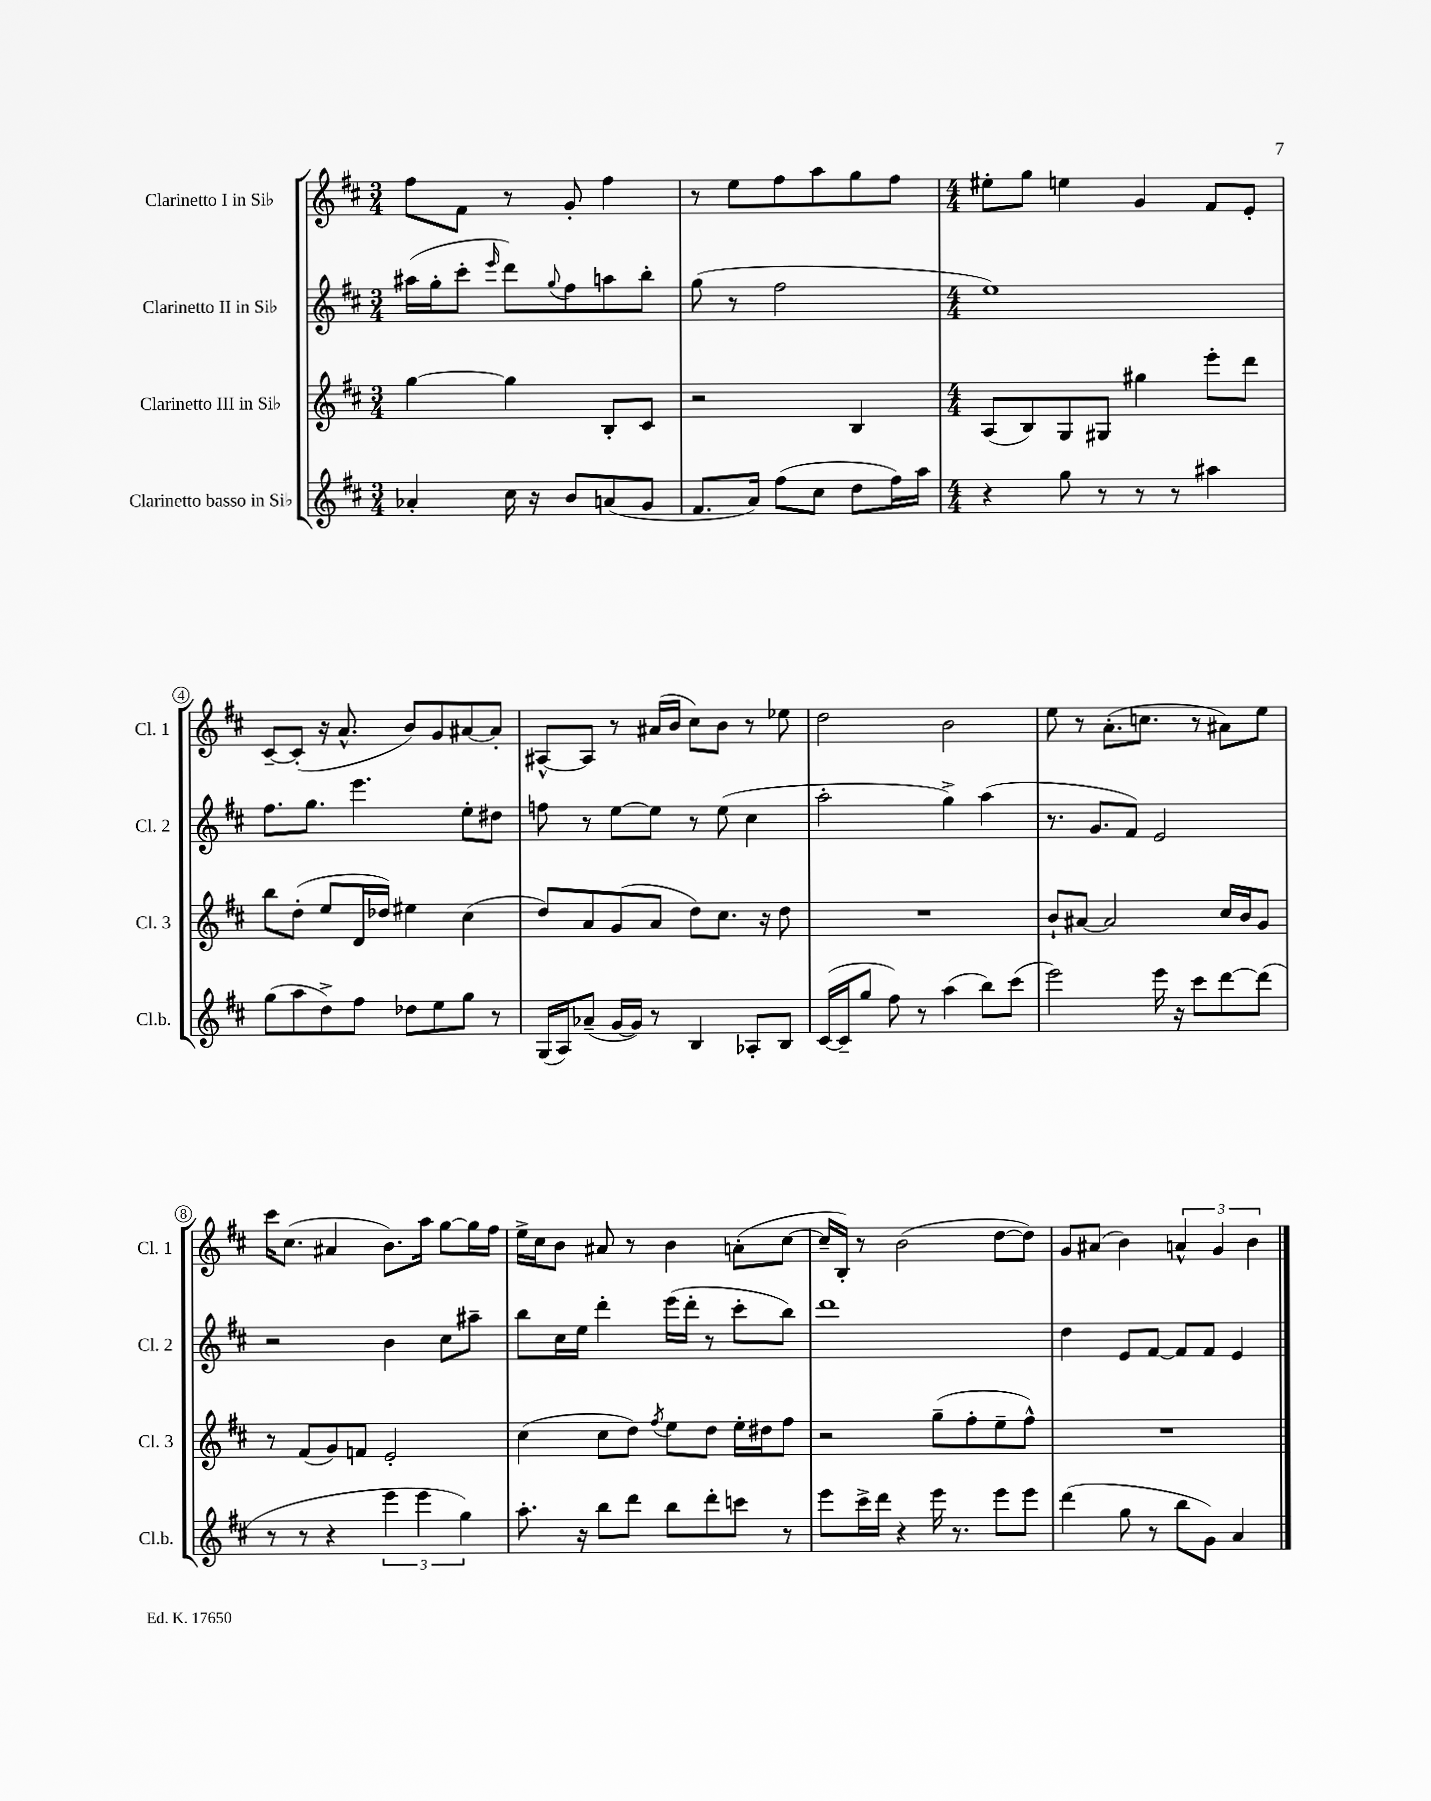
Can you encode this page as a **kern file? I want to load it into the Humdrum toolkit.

**kern	**kern	**kern	**kern
*staff4	*staff3	*staff2	*staff1
*clefG2	*clefG2	*clefG2	*clefG2
*k[f#c#]	*k[f#c#]	*k[f#c#]	*k[f#c#]
*M3/4	*M3/4	*M3/4	*M3/4
4a-'	[4gg	(16aa#	8ff#
.	.	16gg'	.
.	.	8ccc#'	8f#
.	.	16qqeee	.
16cc#	4gg]	8ddd)	8r
16r	.	.	.
.	.	8qqgg	.
8b	.	8ff#	8g'
(8a	8B'	8aa	4ff#
8g	8c#	8bb'	.
=	=	=	=
8.f#	2r	(8gg	8r
.	.	8r	8ee
16a)	.	.	.
(8ff#	.	2ff#	8ff#
8cc#	.	.	8aa
8dd	4B	.	8gg
16ff#)	.	.	8ff#
16aa	.	.	.
=	=	=	=
*M4/4	*M4/4	*M4/4	*M4/4
4r	(8A	1ee)	8ee#'
.	8B)	.	8gg
8gg	8G	.	4ee
8r	8G#	.	.
8r	4gg#	.	4g
8r	.	.	.
4aa#	8eee'	.	8f#
.	8ddd	.	8e'
=	=	=	=
(8gg	8bb	8.ff#	[8c#~
8aa	(8dd'	.	(8c#']
.	.	8.gg	.
8dd^)	8ee	.	16r
.	.	.	8.a^^
8ff#	16d	4.eee	.
.	16dd-)	.	.
8dd-	4ee#	.	8b)
8ee	.	.	8g
8gg	(4cc#	8ee'	[8a#
8r	.	8dd#	8a#']
=	=	=	=
(16G	8dd)	8ff	[8A#^^
16A)	.	.	.
(8a-~	8a	8r	8A#]
[16g	(8g	[8ee	8r
16g])	.	.	.
8r	8a	8ee]	(16a#
.	.	.	16b
4B	8dd)	8r	8cc#)
.	8.cc#	(8ee	8b
8A-'	.	4cc#	8r
.	16r	.	.
8B	8dd	.	8ee-
=	=	=	=
([16c#	1r	2aa'	2dd
16c#~]	.	.	.
8gg	.	.	.
8ff#)	.	.	.
8r	.	.	.
(4aa	.	4gg^)	2b
8bb)	.	(4aa	.
(8ccc#	.	.	.
=	=	=	=
2eee)	8b`	8.r	8ee
.	[8a#	.	8r
.	.	8.g	.
.	2a#]	.	(8.a'
.	.	8f#)	.
.	.	.	8.cc
16eee	.	2e	.
16r	.	.	.
8ccc#	.	.	8r
[8ddd	16cc#	.	8a#)
.	16b	.	.
(8ddd]	8g	.	8ee
=	=	=	=
8r	8r	2r	16ccc#
.	.	.	(8.cc#
8r	(8f#	.	.
4r	8g)	.	4a#
.	8f	.	.
6eee	2e'	4b	8.b)
6eee	.	.	.
.	.	.	16aa
.	.	8cc#	[8gg
6gg)	.	.	.
.	.	8aa#~	16gg]
.	.	.	16ff#
=	=	=	=
8.aa'	(4cc#	8bb	16ee^
.	.	.	16cc#
.	.	16cc#	8b
16r	.	16ee	.
8bb	8cc#	4ddd'	8a#
8ddd	8dd)	.	8r
.	8qff#	.	.
8bb	8ee	(16eee	4b
.	.	16ddd'	.
8ddd'	8dd	8r	.
8ccc	16ee'	8ccc#'	(8a'
.	16dd#	.	.
8r	8ff#	8bb)	[8cc#
=	=	=	=
8eee	2r	1ddd	16cc#~]
.	.	.	16B')
16ccc#^	.	.	8r
16ddd	.	.	.
4r	.	.	(2b
16eee	(8gg~	.	.
8.r	.	.	.
.	8ff#'	.	.
8eee	8ee~	.	[8dd
8eee	8ff#^^)	.	8dd])
=	=	=	=
(4ddd	1r	4dd	8g
.	.	.	(8a#
8gg	.	8e	4b)
8r	.	[8f#	.
8bb	.	8f#]	6a^^
8g)	.	8f#	.
.	.	.	6g
4a	.	4e	.
.	.	.	6b
==	==	==	==
*-	*-	*-	*-
